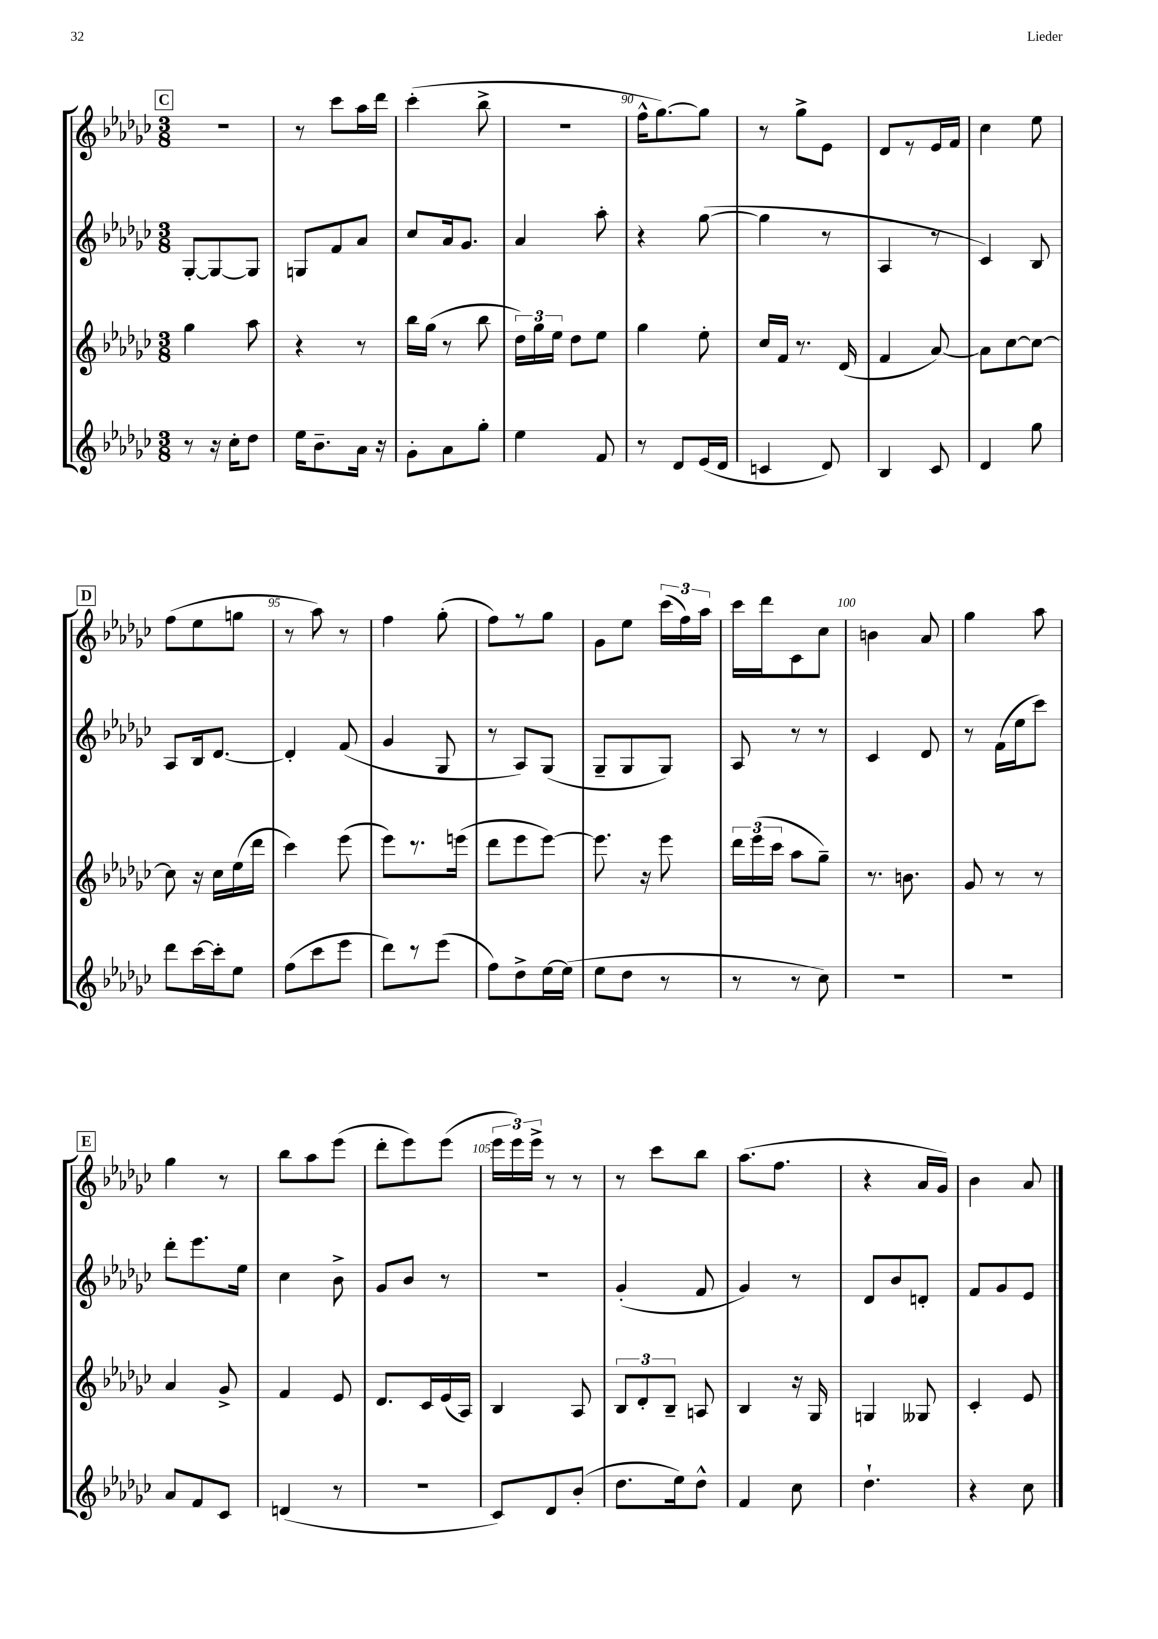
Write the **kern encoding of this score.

**kern	**kern	**kern	**kern
*staff4	*staff3	*staff2	*staff1
*clefG2	*clefG2	*clefG2	*clefG2
*k[b-e-a-d-g-c-]	*k[b-e-a-d-g-c-]	*k[b-e-a-d-g-c-]	*k[b-e-a-d-g-c-]
*M3/8	*M3/8	*M3/8	*M3/8
8r	4gg-\	[8G-'/L	4.r
16r	.	8G-/_	.
16cc-'\LK	.	.	.
8dd-\J	8aa-\	8G-/]J	.
=	=	=	=
16ee-\LK	4r	8G/L	8r
8.b-~\	.	.	.
.	.	8f/	8ccc-\L
16a-\Jk	8r	8a-/J	16aa-\L
16r	.	.	16ddd-\JJ
=	=	=	=
8g-'\L	16bb-\LL	8cc-/L	(4ccc-'\
.	(16gg-\JJ	.	.
8a-\	8r	16a-/k	.
.	.	8.g-/J	.
8gg-'\J	8bb-\	.	8bb-^\
=	=	=	=
4ee-\	24dd-\LL)	4a-/	4.r
.	24gg-\	.	.
.	24ee-\JJ	.	.
.	8dd-\L	.	.
8f/	8ee-\J	8aa-'\	.
=	=	=	=
8r	4gg-\	4r	16ff^^\LK
.	.	.	[8.gg-\)
8d-/L	.	.	.
(16e-/L	8ee-'\	([8gg-\	8gg-\]J
16d-/JJ	.	.	.
=	=	=	=
4c/	16cc-/LL	4gg-\]	8r
.	16f/JJ	.	.
.	8.r	.	8gg-^\L
8d-/)	.	8r	8e-\J
.	(16d-/	.	.
=	=	=	=
4B-/	4f/	4A-/	8d-/L
.	.	.	8r
8c-/	[8a-/)	8r	16e-/L
.	.	.	16f/JJ
=	=	=	=
4d-/	8a-\]L	4c-/)	4cc-\
.	[8cc-\	.	.
8gg-\	8cc-\_J	8B-/	8ee-\
=	=	=	=
8ddd-\L	8cc-\]	8A-/L	(8ff\L
[16ccc-\L	16r	16B-/k	8ee-\
16ccc-'\]J	16cc-\LL	[8.d-/J	.
8ee-\J	(16ee-\	.	8gg\J
.	16ddd-\JJ	.	.
=	=	=	=
(8ff\L	4ccc-\)	4d-'/]	8r
8ccc-\	.	.	8aa-\)
8eee-\J	(8eee-\	(8f/	8r
=	=	=	=
8ddd-\L)	8eee-\L)	4g-/	4ff\
8r	8.r	.	.
(8eee-\J	.	8G-/	(8gg-'\
.	(16eee\Jk	.	.
=	=	=	=
8ff\L)	8ddd-\L	8r	8ff\L)
8dd-^\	8eee-\	8A-/L)	8r
[16ee-\L	[8eee-\J)	(8G-/J	8gg-\J
(16ee-\]JJ	.	.	.
=	=	=	=
8ee-\L	8.eee-\]	8G-~/L	8g-\L
8dd-\J	.	8G-/	8ee-\J
.	16r	.	.
8r	8eee-\	8G-/J)	(24ccc-\LL
.	.	.	24ff\)
.	.	.	24aa-\JJ
=	=	=	=
8r	24ddd-\LL	8A-/	16ccc-\LL
.	(24eee-\	.	.
.	.	.	16ddd-\J
.	24ccc-\JJ	.	.
8r	8aa-\L	8r	8c-\
8cc-\)	8gg-~\J)	8r	8cc-\J
=	=	=	=
4.r	8.r	4c-/	4b\
.	8.b\	.	.
.	.	8d-/	8a-/
=	=	=	=
4.r	8g-/	8r	4gg-\
.	8r	(16f\LL	.
.	.	16ee-\J	.
.	8r	8ccc-\J)	8aa-\
=	=	=	=
8a-/L	4a-/	8ddd-'\L	4gg-\
8f/	.	8.eee-\	.
8c-/J	8g-^/	.	8r
.	.	16ee-\Jk	.
=	=	=	=
(4d/	4f/	4cc-\	8bb-\L
.	.	.	8aa-\
8r	8e-/	8b-^\	(8eee-\J
=	=	=	=
4.r	8.d-/L	8g-/L	8ddd-'\L
.	.	8b-/J	8eee-\)
.	16c-/L	.	.
.	(16e-/	8r	(8eee-\J
.	16A-/JJ)	.	.
=	=	=	=
8c-/L)	4B-/	4.r	24eee-\LL
.	.	.	24eee-\)
.	.	.	24eee-^\JJ
8d-/	.	.	8r
(8b-'/J	8A-/	.	8r
=	=	=	=
8.dd-\L	12B-/L	(4g-'/	8r
.	12d-'/	.	.
.	.	.	8ccc-\L
.	12B-~/J	.	.
16ee-\k)	.	.	.
8dd-^^\J	8A/	8f/	8bb-\J
=	=	=	=
4f/	4B-/	4g-/)	(8.aa-\L
.	.	.	8.ff\J
8cc-\	16r	8r	.
.	16G-/	.	.
=	=	=	=
4.dd-`\	4G/	8d-/L	4r
.	.	8b-/	.
.	8G--/	8d'/J	16a-/LL
.	.	.	16g-/JJ)
=	=	=	=
4r	4c-'/	8f/L	4b-\
.	.	8g-/	.
8cc-\	8e-/	8e-/J	8a-/
==	==	==	==
*-	*-	*-	*-
